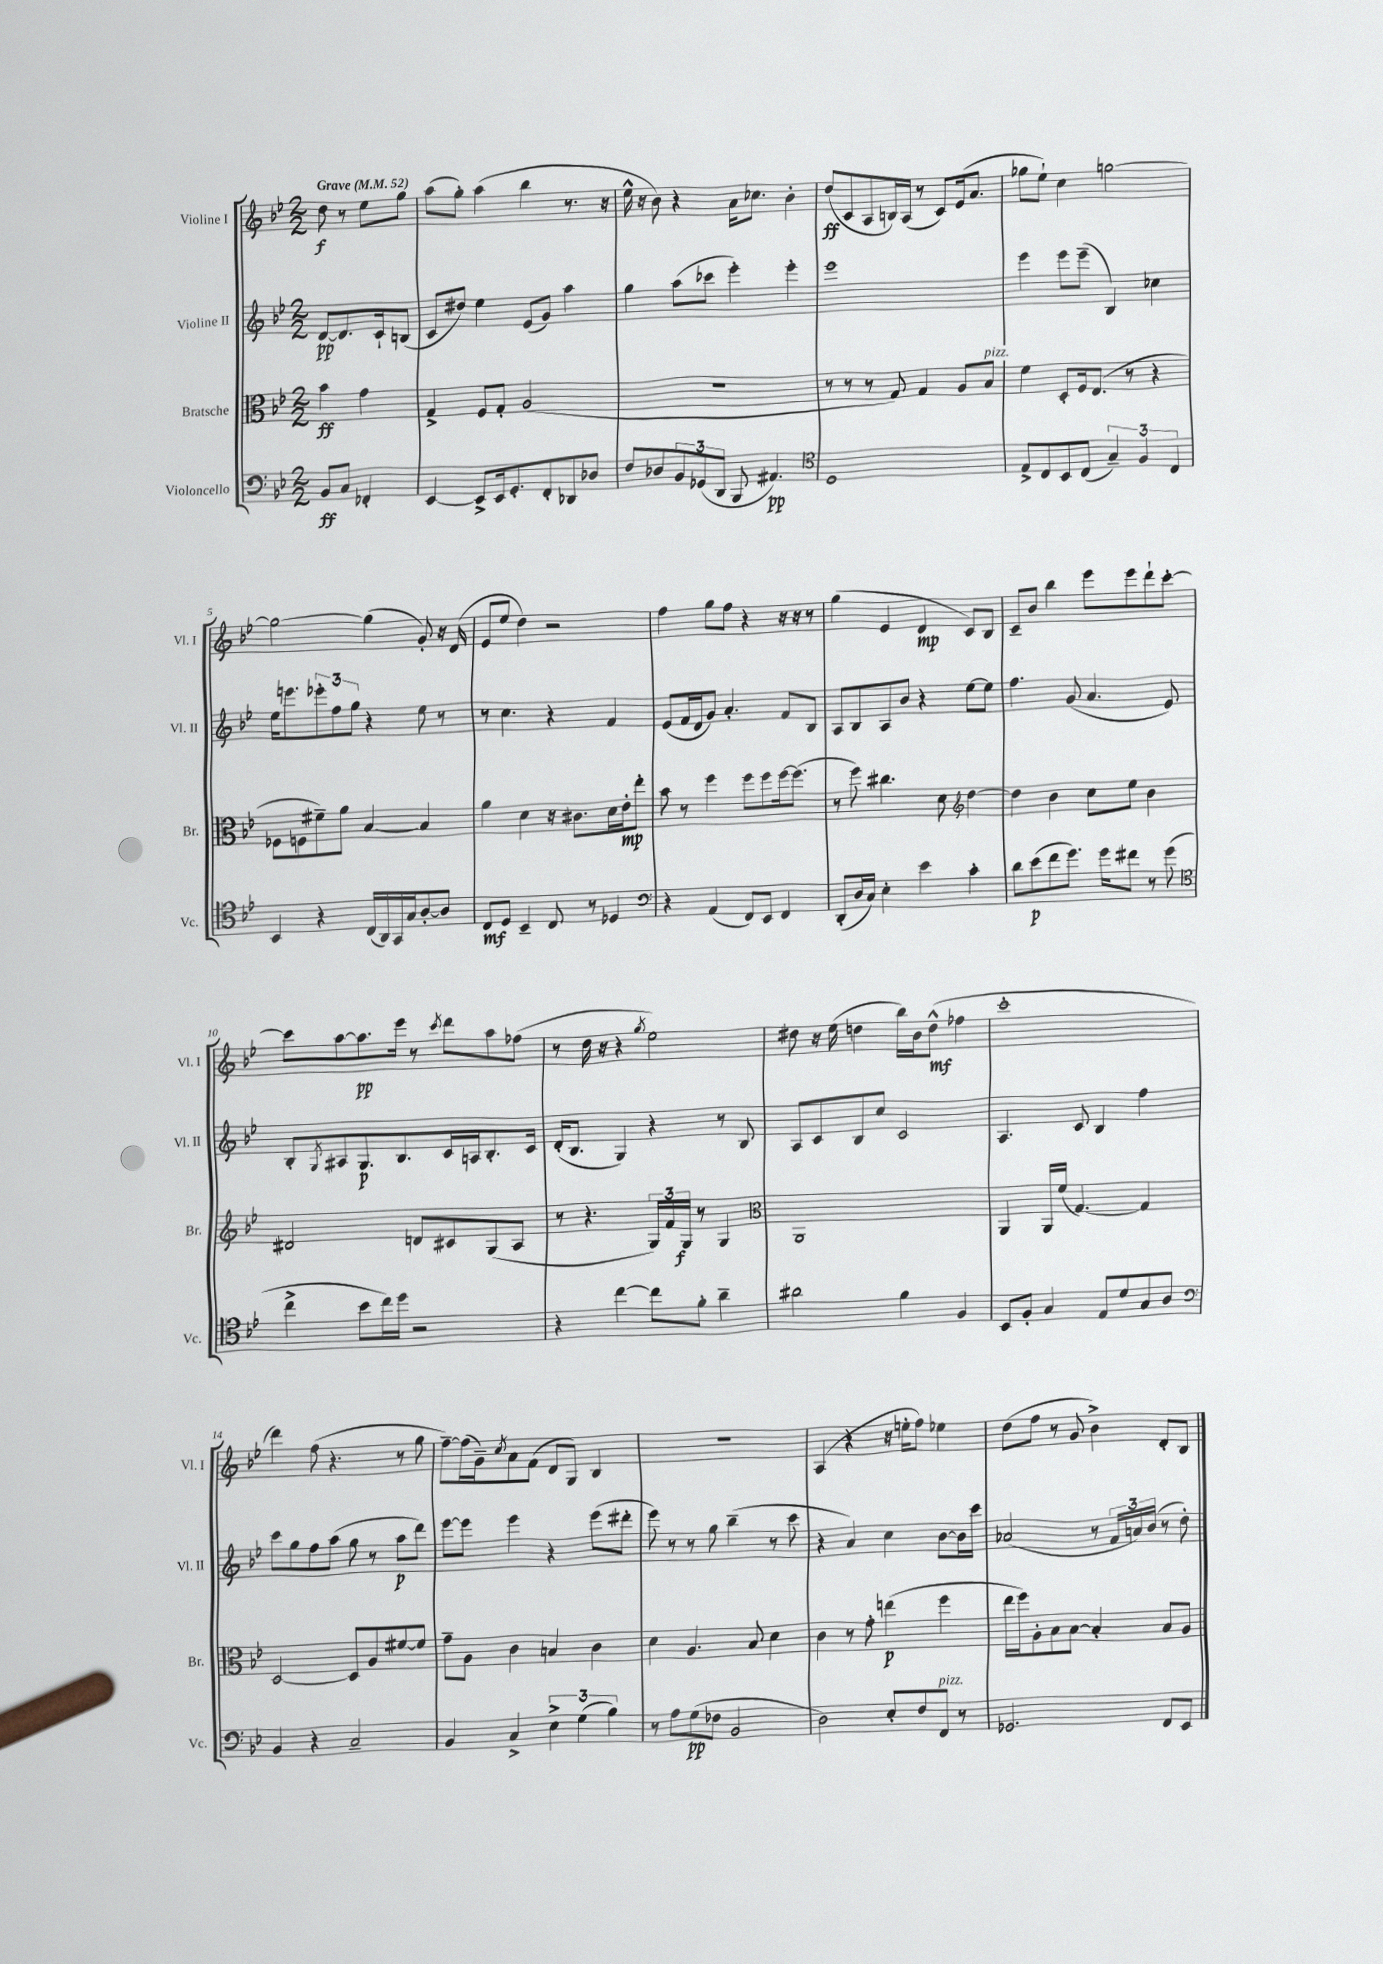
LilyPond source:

<<
\new StaffGroup <<
\new Staff = "s0" \with { instrumentName = "Violine I" shortInstrumentName = "Vl. I" } {
    \clef treble \key bes \major \numericTimeSignature \time 2/2 \partial 2 \tempo "Grave" 4 = 52
    d''8\f r8 ees''8 g''8 |
    a''8( g''8-.) a''4( bes''4 r8. r16 |
    ees''16-^ r16 bes'8) r4 a'16 ces''8. bes'4-. |
    d''8\ff( c'8 a8 b16) a16( r8 c'8) ees'16( a'8. |
    ges''8 ees''8-!) c''4 g''2~ |
    g''2~ g''4( g'8-.) r16 d'16( |
    ees'8 ees''8 d''4) r2 |
    f''4 g''8 f''8 r4 r16 r16 r8 |
    g''4( ees'4 d'4\mp c'8) bes8 |
    c'8-- bes'8 bes''4 ees'''8 ees'''8 d'''8-! c'''8~-. |
    c'''8 a''8~ a''8.\pp ees'''16 r8 \acciaccatura { c'''8 } d'''8 a''8 fes''8( |
    r8 d''16 r16 r4 \acciaccatura { g''8 } ees''2) |
    dis''8 r16 ees''16( d''4 bes''16) bes'16 d''8-^\mf( fes''4 |
    c'''1-. |
    d'''4) f''8( r4. r8 g''8 |
    f''8~--) f''16( g'16--) \acciaccatura { c''8 } a'8 f'8( d'8 g8) bes4 |
    r1 |
    a4( r4 r16 e''16-. f''8) ees''4 |
    d''8( f''8 r8 g'8 bes'4->) d'8-. bes8 \bar "|." |
}
\new Staff = "s1" \with { instrumentName = "Violine II" shortInstrumentName = "Vl. II" } {
    \clef treble \key bes \major \numericTimeSignature \time 2/2 \partial 2
    d'8~\pp d'8. c'16-! b8( |
    c'8 dis''8) ees''4 ees'8( g'8) a''4 |
    g''4 a''8( ces'''8 ees'''4-.) ees'''4-. |
    ees'''1 |
    ees'''4 ees'''8 ees'''8--( bes4) ces''4 |
    ees''16 e'''8. \tuplet 3/2 { ees'''8-. f''8 g''8 } r4 ees''8 r8 |
    r8 c''4. r4 f'4 |
    ees'8( f'16 d'16 g'8) a'4.-. f'8 bes8 |
    a8 bes8 a8 bes'8 r4 ees''8~ ees''8 |
    f''4. g'8( a'4. ees'8) |
    bes8-. \acciaccatura { g8 } ais8 g8.\p bes8. c'16 a16 bes8.-. c'16 |
    d'16-.( bes8. g4) r4 r8 bes8 |
    a8 c'8 bes8 c''8 c'2 |
    a4. c'8 bes4 f''4 |
    c'''8 g''8 f''8 a''8( g''8 r8 a''8\p d'''8) |
    ees'''8~ ees'''8 ees'''4 r4 ees'''8( dis'''8-. |
    ees'''8) r8 r8 g''8 bes''4--( r8 c'''8 |
    r4 a'4) c''4 bes'8~ bes'16 c'''16 |
    aes'2( r8 \tuplet 3/2 { f'16 a'16) bes'16( } r8 d''8-.) \bar "|." |
}
\new Staff = "s2" \with { instrumentName = "Bratsche" shortInstrumentName = "Br." } {
    \clef alto \key bes \major \numericTimeSignature \time 2/2 \partial 2
    bes'4\ff g'4 |
    g4-> f8 g8-. a2( |
    r1 |
    r8 r8 r8 g8) g4 a8 bes8^\markup { \italic "pizz." } |
    f'4 d8-. f16 ees8.( r8 r4 |
    fes8 f8 fis'8--) a'8 bes4~ bes4 |
    a'4 d'4 r16 cis'8. d'16 ees'16-.\mp ees''8-. |
    bes'8 r8 f''4 f''8 f''8 f''16~ f''8.( |
    r8 f''8) cis''4. d'8 \clef treble d''4~ |
    d''4 bes'4 c''8 ees''8 bes'4 |
    dis'2 d'8 cis'8 g8( a8 |
    r8 r4. \tuplet 3/2 { g16) f'16 g16\f } r8 g4 |
    \clef alto a,1 |
    a,4 a,16 f'16( g4.~) g4 |
    d2~ d8 a8 fis'8~ fis'8 |
    g'8-- a8 c'4 b4 c'4 |
    d'4 a4. bes8 d'4 |
    c'4 r8 g'8-. e''4\p( f''4 |
    ees''16 f''16) a8-. bes8 bes8~ bes4-. bes8 a8 \bar "|." |
}
\new Staff = "s3" \with { instrumentName = "Violoncello" shortInstrumentName = "Vc." } {
    \clef bass \key bes \major \numericTimeSignature \time 2/2 \partial 2
    bes,8\ff c8 fes,4-. |
    ees,4~ ees,8-> ees,16 g,8.-. f,8-. des,8 des8 |
    f8 des8 \tuplet 3/2 { bes,8 ges,8( d,8 } bes,,8 ais,4.\pp) |
    \clef tenor d1 |
    ees8-> c8 bes,8 c8( \tuplet 3/2 { g4--) f4 c4 } |
    bes,4 r4 c16( a,16) g,16 g16 a8~-. a8 |
    c8\mf d8 bes,4-- c8 r8 des4 |
    \clef bass r4 a,4( f,8) ees,8 f,4 |
    d,8-.( d16 c16) ees4-. ees'4 c'4-. |
    d'8 ees'8\p( f'8 g'8.) g'16 fis'8 r8 g'8( |
    \clef tenor c''4-> bes'8 c''16) d''16 r2 |
    r4 c''4~ c''8 f'8-. a'4-- |
    ais'2 f'4 f4 |
    bes,8 f8-. g4 ees8 d'8 g8 a8 |
    \clef bass bes,4 r4 c2-- |
    bes,4 c4-> \tuplet 3/2 { ees4-> g4( bes4) } |
    r8 a8 g8\pp( fes8 bes,2 |
    d2) ees8-. f8 f,8^\markup { \italic "pizz." } r8 |
    ges,2. f,8 ees,8 \bar "|." |
}
>>
>>
